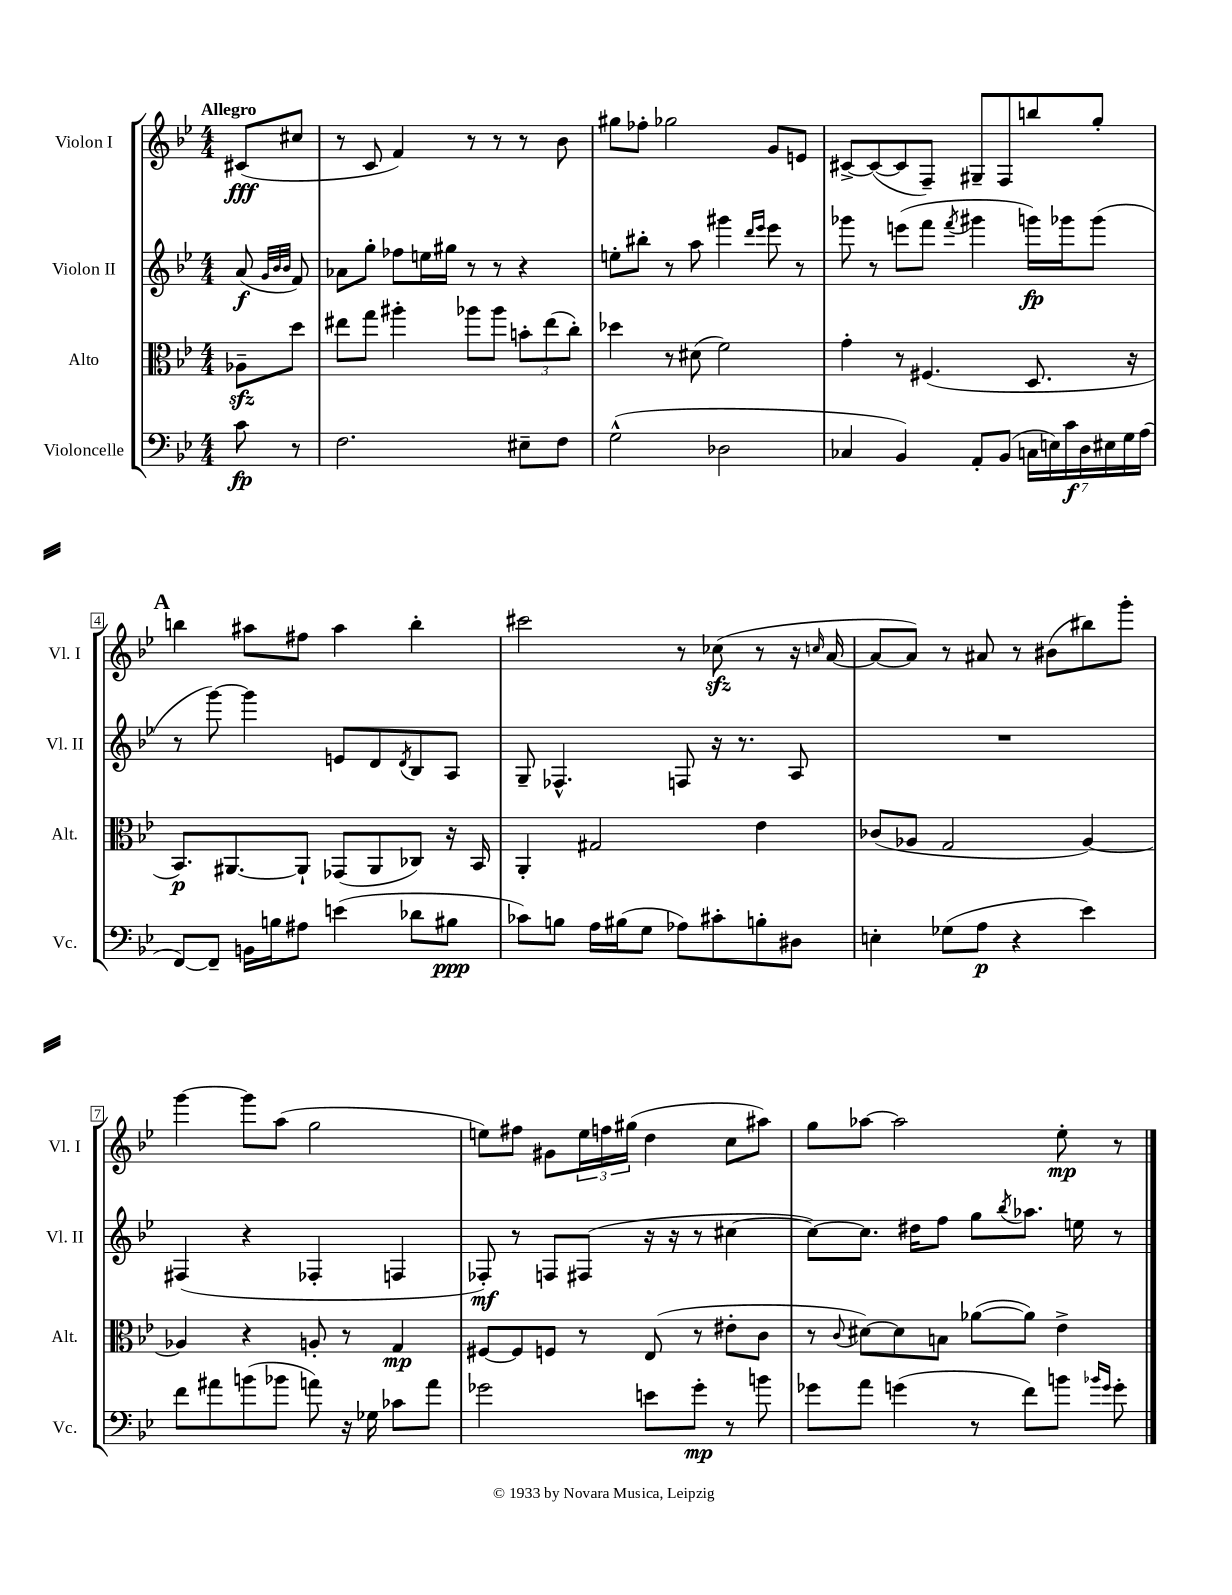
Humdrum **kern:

**kern	**kern	**kern	**kern
*staff4	*staff3	*staff2	*staff1
*clefF4	*clefC3	*clefG2	*clefG2
*k[b-e-]	*k[b-e-]	*k[b-e-]	*k[b-e-]
*M4/4	*M4/4	*M4/4	*M4/4
8c	8A-~	(8a	(8c#
.	.	32qqg	.
.	.	32qqb-	.
.	.	32qqb-	.
8r	8dd	8f)	8cc#
=	=	=	=
2.F	8ee#	8a-	8r
.	8gg	8gg'	8c
.	4aa#'	8ff-	4f)
.	.	16ee	.
.	.	16gg#	.
.	8aa-	8r	8r
.	8aa-	8r	8r
8E#~	12b'	4r	8r
.	(12ee#	.	.
8F	.	.	8b-
.	12cc')	.	.
=	=	=	=
(2G^^	4dd-	8ee'	8gg#
.	.	8bb#'	8ff-'
.	8r	8r	2gg-
.	(8d#	8aa	.
2D-	2f)	4ggg#	.
.	.	16qqddd	.
.	.	16qqeee-	.
.	.	8eee-	8g
.	.	8r	8e
=	=	=	=
4C-	4g'	8ggg-	[8c#^
.	.	8r	(8c#_
4BB-)	8r	(8eee	8c#]
.	(4.F#	8fff	8F~)
.	.	8qfff	.
8AA'	.	4ggg#	8G#~
(8BB-	.	.	8F
28C	8.D	16ggg)	8bb
28E)	.	.	.
.	.	16ggg-	.
28c	.	.	.
28D	.	.	.
.	.	(8ggg-	8gg'
28E#	.	.	.
28G	.	.	.
.	16r	.	.
(28A	.	.	.
=	=	=	=
[8FF)	8.BB-)	8r	4bb
8FF~]	.	[8ggg)	.
.	[8.AA#	.	.
16BB	.	4ggg]	8aa#
16B	.	.	.
8A#	8AA#`]	.	8ff#
(4e	(8GG-	8e	4aa#
.	8AA#	8d	.
.	.	8qd	.
8d-	8C-)	8B-	4bb'
8B#	16r	8A	.
.	16BB-	.	.
=	=	=	=
8c-)	4AA'	8G~	2ccc#
8B	.	4.F-^^	.
16A	2G#	.	.
(16B#	.	.	.
8G	.	.	.
8A-)	.	8F	8r
8c#'	.	16r	(8cc-
.	.	8.r	.
8B'	4e-	.	8r
8D#	.	8A	16r
.	.	.	16qqcc
.	.	.	[16a
=	=	=	=
4E'	(8c-	1r	8a_
.	8A-	.	8a])
(8G-	2G	.	8r
8A	.	.	8a#
4r	.	.	8r
.	.	.	(8b#
4e-)	[4A-)	.	8bb#)
.	.	.	8ggg'
=	=	=	=
8f	4A-]	(4F#	[4ggg
8a#	.	.	.
(8b	4r	4r	8ggg]
8b-	.	.	(8aa
8a)	8A'	4F-'	2gg
16r	8r	.	.
16G-	.	.	.
8c-	4G	4F	.
8a	.	.	.
=	=	=	=
2g-	[8F#	8F-')	8ee)
.	8F#]	8r	8ff#
.	8F	8F	8g#
.	8r	(8F#	24ee
.	.	.	24ff
.	.	.	(24gg#
8e	(8E-	16r	4dd
.	.	16r	.
8g-'	8r	8r	.
8r	8e#'	[4cc#	8cc
8b	8c	.	8aa#)
=	=	=	=
8g-	8r	8cc#_)	8gg
.	8qqc	.	.
8a	[8d#)	8.cc#]	[8aa-
(4g	8d#]	.	2aa-]
.	.	16dd#	.
.	8B	8ff	.
8r	([8a-	8gg	.
.	.	8qbb-	.
8f)	8a-])	8.aa-	.
8b	4e-^	.	8ee-'
.	.	16ee	.
16qqb-	.	.	.
16qqg	.	.	.
8g'	.	8r	8r
==	==	==	==
*-	*-	*-	*-
